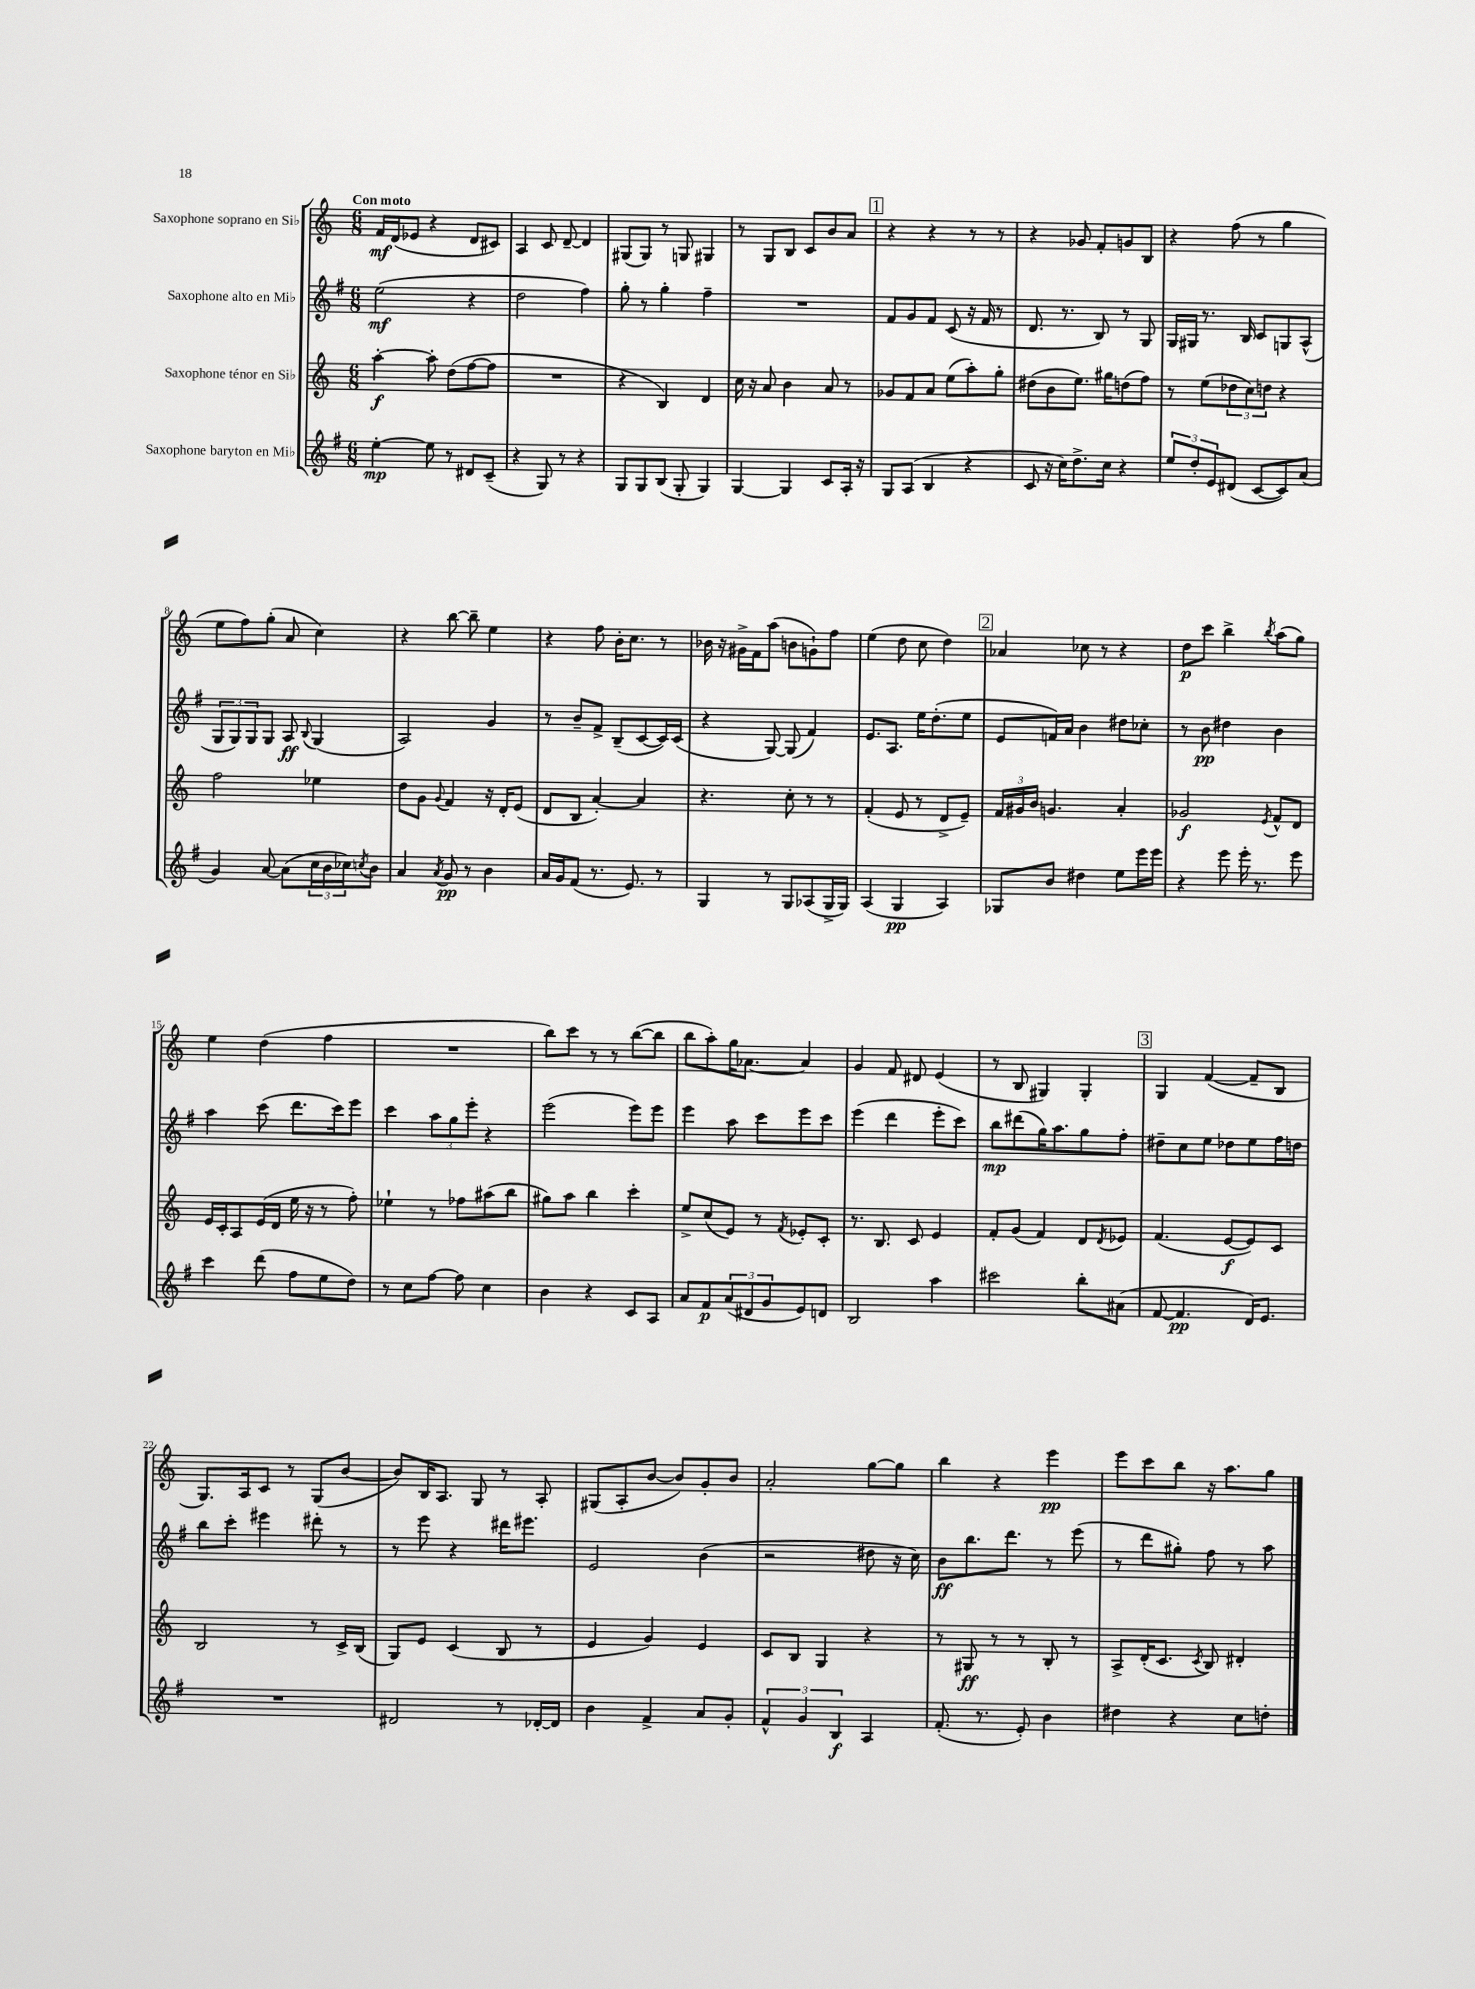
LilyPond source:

<<
\new StaffGroup <<
\new Staff = "s0" \with { instrumentName = "Saxophone soprano en Sib" } {
    \clef treble \key c \major \numericTimeSignature \time 6/8 \tempo "Con moto"
    f'16\mf d'16( ees'8 r4 d'8 cis'8) |
    a4 c'8 d'8~-- d'4 |
    gis8( gis8) r8 g8 gis4 |
    r8 g8 b8 c'8 b'8 a'8 |
    \mark \markup { \box "1" } r4 r4 r8 r8 |
    r4 ges'8 f'8-. g'8 b8 |
    r4 f''8( r8 g''4 |
    e''8 f''8) g''8-.( a'8 c''4) |
    r4 b''8~ b''8-- e''4 |
    r4 f''8 b'16-. c''8. r8 |
    bes'16 r16 gis'16-> f'16 a''8( b'8 g'8-!) f''8 |
    e''4( d''8 c''8 d''4) |
    \mark \markup { \box "2" } aes'4 ces''8 r8 r4 |
    d''8\p c'''8 b''4-> \acciaccatura { b''8 } a''8( g''8) |
    e''4 d''4( f''4 |
    R2. |
    b''8) c'''8 r8 r8 b''8~( b''8 |
    b''8 a''8-.) g''16 aes'8.~ aes'4 |
    g'4 f'8 dis'8 e'4( |
    r8 b8 gis4) gis4-. |
    \mark \markup { \box "3" } g4 f'4~( f'8-- b8 |
    g8.) a16 c'8 r8 g8( b'8~ |
    b'8) b16 a8. g8 r8 a8-. |
    gis8( a8-. b'8~ b'8) g'8-. b'8 |
    a'2-. g''8~ g''8 |
    b''4 r4 e'''4\pp |
    e'''8 c'''8 b''8 r16 a''8. g''8 \bar "|." |
}
\new Staff = "s1" \with { instrumentName = "Saxophone alto en Mib" } {
    \clef treble \key g \major \numericTimeSignature \time 6/8
    e''2\mf( r4 |
    d''2 fis''4) |
    g''8-. r8 g''4-. fis''4-- |
    R2. |
    \mark \markup { \box "1" } fis'8 g'8 fis'8 c'8( r16 fis'16 r8 |
    d'8. r8. b8) r8 g8 |
    g16 gis16 r8. b16 c'8 g8 a8-^( |
    \tuplet 3/2 { g8 g8) g8 } g8 a8\ff \appoggiatura { b8 } g4( |
    a2) g'4 |
    r8 b'8-- fis'8-> b8--( c'8~ c'16) c'16( |
    r4 g8~) g8( fis'4) |
    e'8. a8. e''16 d''8.-.( e''8 |
    \mark \markup { \box "2" } e'8 f'16) a'16 b'4 dis''8 ces''8-. |
    r8 b'8\pp dis''4 b'4 |
    a''4 c'''8( d'''8. c'''16) e'''8 |
    c'''4 \tuplet 3/2 { a''8 g''8 e'''8-. } r4 |
    e'''2( e'''8) e'''8 |
    e'''4 a''8 c'''8 e'''8 c'''8 |
    e'''4( d'''4 e'''8-. c'''8) |
    b''8\mp dis'''8( g''16) a''8. g''8 fis''8-. |
    \mark \markup { \box "3" } dis''8-- c''8 e''8 des''8 e''8 fis''16 d''16 |
    b''8 c'''8-. eis'''4 dis'''8-. r8 |
    r8 e'''8 r4 dis'''16 eis'''8. |
    e'2 b'4( |
    r2 dis''8 r16 c''16) |
    b'8\ff b''8. d'''8. r8 e'''8( |
    r8 d'''8 gis''8-.) fis''8 r8 a''8 \bar "|." |
}
\new Staff = "s2" \with { instrumentName = "Saxophone ténor en Sib" } {
    \clef treble \key c \major \numericTimeSignature \time 6/8
    a''4~-.\f a''8-. d''8( f''8~ f''8 |
    R2. |
    r4 b4) d'4 |
    c''16 r16 a'8 b'4 a'8 r8 |
    \mark \markup { \box "1" } ges'8 f'8 a'8 e''8( a''8-.) g''8-. |
    dis''8( b'8 e''8.) gis''16 d''8( f''8) |
    r8 e''8( \tuplet 3/2 { des''8 c''8) d''8 } r4 |
    f''2 ees''4 |
    d''8 g'8 \appoggiatura { g'8 } f'4 r16 d'16-. e'8( |
    d'8 b8 a'4~-.) a'4 |
    r4. c''8-. r8 r8 |
    f'4-.( e'8 r8 d'8-> e'8--) |
    \mark \markup { \box "2" } \tuplet 3/2 { f'16 gis'16 b'16 } g'4. a'4-. |
    ges'2\f \acciaccatura { e'8 } f'8-^ d'8 |
    e'16 c'16-. a8 e'16( d'16 e''16 r16 r8 f''8-.) |
    ees''4-! r8 fes''8 ais''8( b''8 |
    gis''8) a''8 b''4 c'''4-. |
    e''8-> c''8( e'8) r8 \acciaccatura { f'8 } ees'8-. c'8-. |
    r8. b8. c'8 e'4 |
    f'8-. g'8( f'4) d'8 \acciaccatura { d'8 } ees'8 |
    \mark \markup { \box "3" } f'4.( e'8~\f e'8) c'8 |
    b2 r8 c'16-> b16( |
    g8) e'8 c'4( b8 r8 |
    e'4 g'4) e'4 |
    c'8 b8 g4 r4 |
    r8 gis8\ff r8 r8 b8-. r8 |
    a8-> d'16-.( c'8. \acciaccatura { c'8 } b8) dis'4-. \bar "|." |
}
\new Staff = "s3" \with { instrumentName = "Saxophone baryton en Mib" } {
    \clef treble \key g \major \numericTimeSignature \time 6/8
    e''4~-.\mp e''8 r8 dis'8 c'8--( |
    r4 g8) r8 r4 |
    g8 g8 b8( g8-. g4) |
    g4~ g4 c'8 a16-. r16 |
    \mark \markup { \box "1" } g8 a8( b4 r4 |
    c'8 r16 c''16) d''8.-> c''16 r4 |
    \tuplet 3/2 { e''8 d''8-. e'8 } dis'8( c'8~ c'8) a'8( |
    g'4) a'8~ a'8( \tuplet 3/2 { c''16 b'16 ces''16) } \acciaccatura { c''8 } b'8 |
    a'4 \acciaccatura { a'8 } g'8\pp r8 b'4 |
    a'16 g'16 fis'8( r8. e'8.) r8 |
    g4 r8 g8 aes8( g16-> g16) |
    a4( g4\pp a4) |
    \mark \markup { \box "2" } ges8 b'8 dis''4 e''8 e'''16 e'''16 |
    r4 e'''8 e'''16-. r8. e'''8 |
    c'''4 d'''8( fis''8 e''8 d''8) |
    r8 c''8 fis''8~ fis''8 c''4 |
    b'4 r4 c'8 a8 |
    a'8 fis'8\p \tuplet 3/2 { a'8( dis'8 g'8 } e'8) d'8 |
    b2 a''4 |
    cis'''2 b''8-. ais'8( |
    \mark \markup { \box "3" } fis'8~ fis'4.\pp d'16) e'8. |
    R2. |
    dis'2 r8 des'16~-. des'16 |
    b'4 fis'4-> a'8 g'8-. |
    \tuplet 3/2 { fis'4-^ g'4 b4\f } a4 |
    fis'8.-.( r8. e'8-.) b'4 |
    dis''4 r4 c''8 d''8-. \bar "|." |
}
>>
>>
